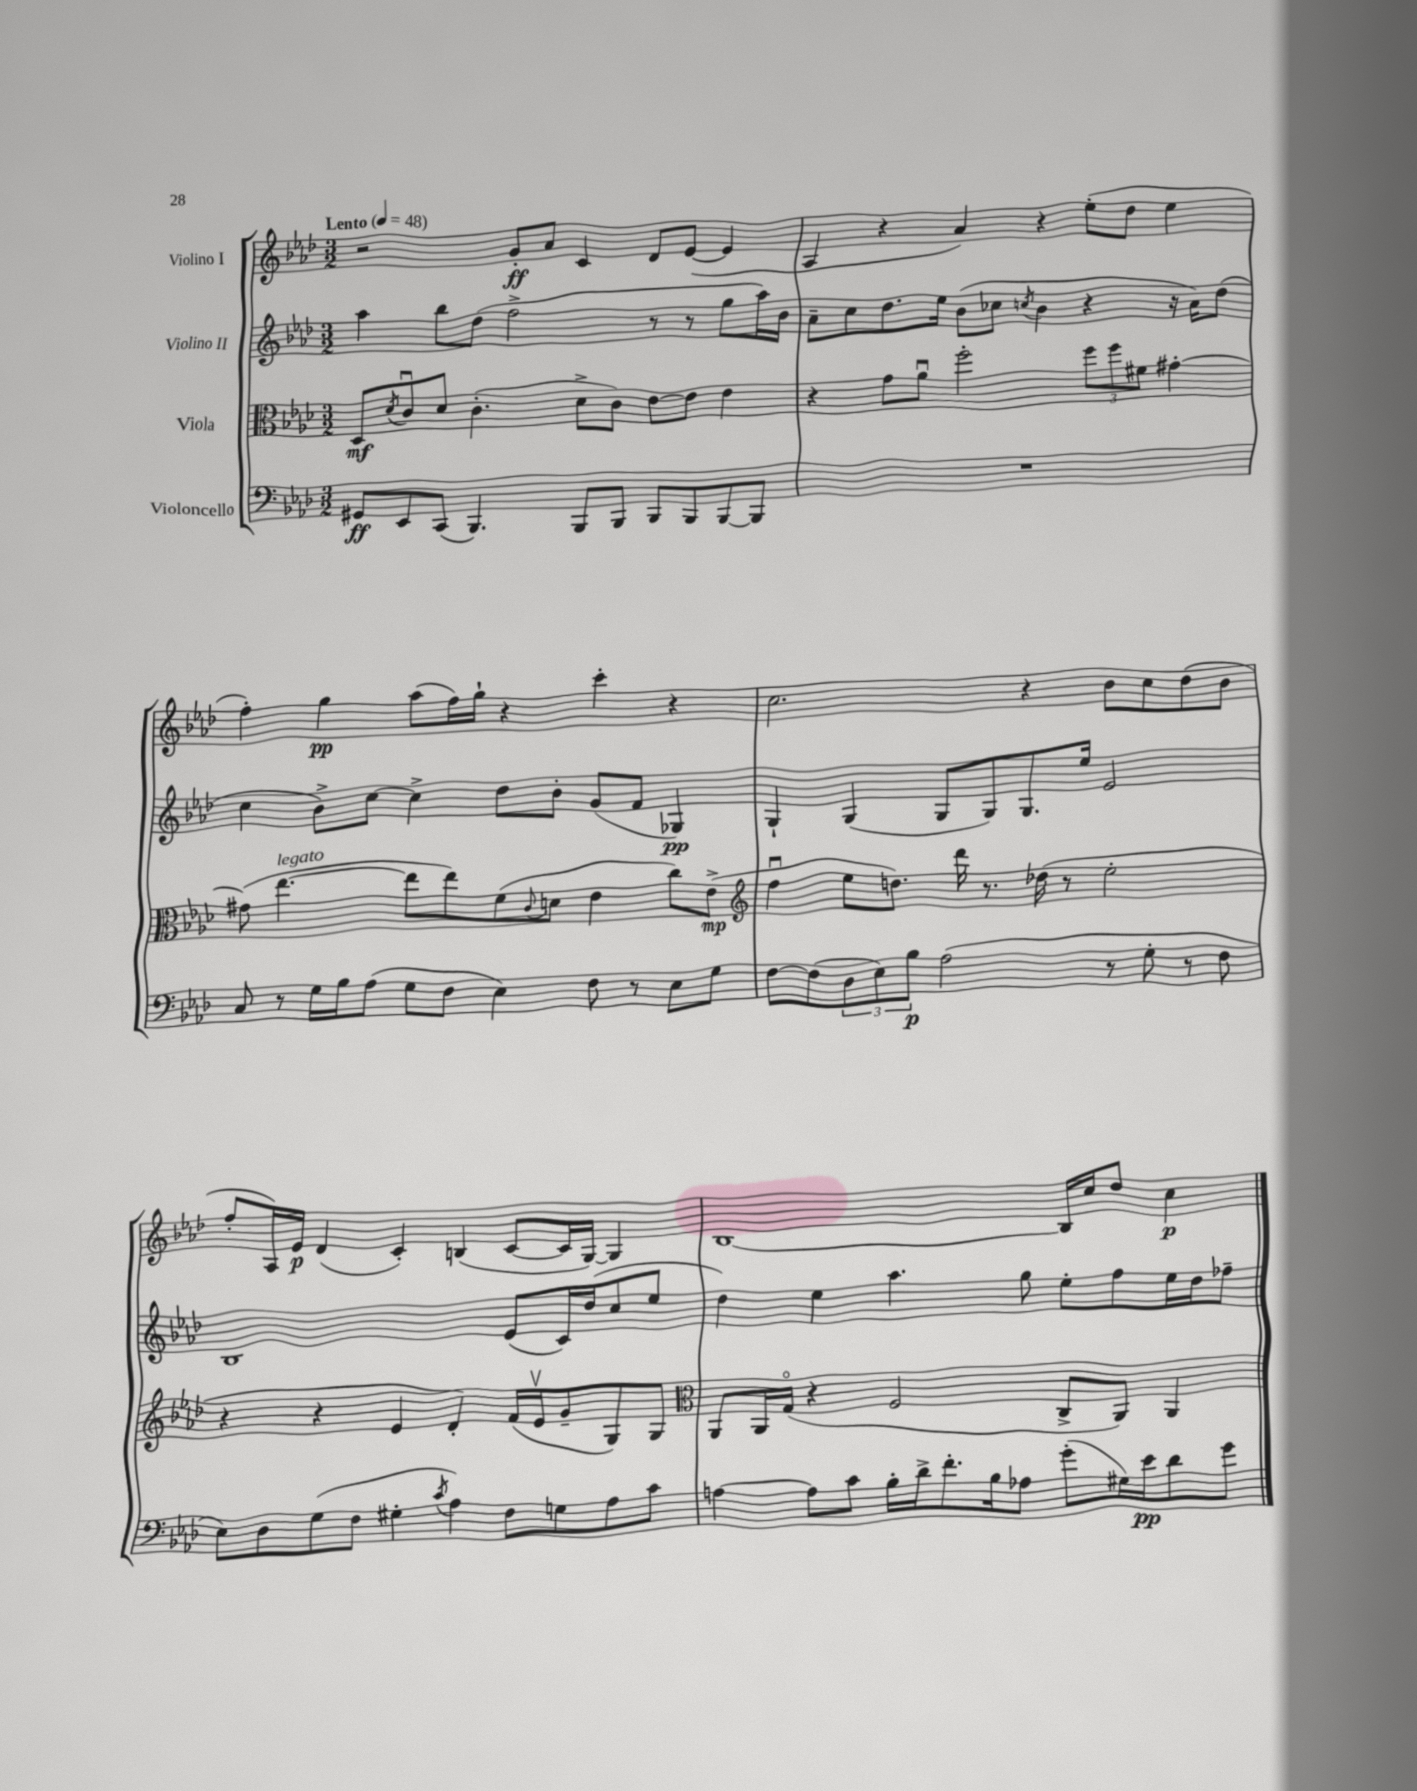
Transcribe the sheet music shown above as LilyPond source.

<<
\new StaffGroup <<
\new Staff = "s0" \with { instrumentName = "Violino I" } {
    \clef treble \key aes \major \numericTimeSignature \time 3/2 \tempo "Lento" 4 = 48
    r2 g'8-.\ff aes'8 c'4 des'8 ees'8~( ees'4 |
    aes4 r4 aes'4) r4 ees''8-.( des''8 ees''4 |
    f''4-.) g''4\pp aes''8( f''16) g''16-! r4 c'''4-. r4 |
    c''2. r4 bes'8 c''8 des''8( bes'8 |
    f''8-. aes16) ees'16\p des'4( c'4-.) b4( c'8~ c'16 g16~) g4 |
    bes1~ bes16 c''16 des''8 c''4\p \bar "|." |
}
\new Staff = "s1" \with { instrumentName = "Violino II" } {
    \clef treble \key aes \major \numericTimeSignature \time 3/2
    aes''4 bes''8 des''8( f''2-> r8 r8 g''8 aes''16) bes'16 |
    aes'8-- c''8 des''8. ees''16 bes'8( ces''8 \acciaccatura { c''8 } bes'4 r4 r16 aes'16) des''8( |
    c''4 bes'8->) c''8~ c''4-> des''8 bes'8-. g'8( f'8 ges4\pp) |
    g4-! g4( g8 g8) g8. ees''16 ees'2 |
    bes1 ees'8( c'16) des''16( c''8 ees''8 |
    des''4) ees''4 aes''4. g''8 ees''8-. f''8 ees''16 des''16 fes''8-- \bar "|." |
}
\new Staff = "s2" \with { instrumentName = "Viola" } {
    \clef alto \key aes \major \numericTimeSignature \time 3/2
    des8\mf \acciaccatura { des'8 } c'8\downbow des'8 c'4.-.( des'8-> c'8) ees'8~ ees'8 ees'4 |
    r4 g'8 aes'8\downbow f''2-. \tuplet 3/2 { f''8 f''8 fis'8 } gis'4~-. |
    gis'8( ees''4.~^\markup { \italic "legato" } ees''8 ees''8) f'8( \appoggiatura { c'8 } d'8 ees'4 c''8) ees'8->\mp( |
    \clef treble f''4\downbow ees''8 d''8.) des'''16 r8. des''16( r8 ees''2-. |
    r4 r4 ees'4 des'4-.) f'16( ees'16\upbow g'8-- g8) g8 |
    \clef alto aes,8 aes,16 g16\flageolet( r4 f2 c8-> aes,8) aes,4 \bar "|." |
}
\new Staff = "s3" \with { instrumentName = "Violoncello" } {
    \clef bass \key aes \major \numericTimeSignature \time 3/2
    gis,8\ff ees,8 c,8( bes,,4.) bes,,8 bes,,8 bes,,8 bes,,8 bes,,8~ bes,,8 |
    R1. |
    c8 r8 g16 bes16 aes8( g8 f8 ees4) f8 r8 ees8 g8 |
    f8~ f8( \tuplet 3/2 { des8 ees8) bes8\p } aes2( r8 g8-. r8 f8 |
    ees8) des8 g8( f8 gis4-. \acciaccatura { c'8 } aes4) f8 g8 aes8 c'8 |
    a4~ a8 c'8 bes16-. des'16-> f'8.-. bes16 aes8 g'8-.( gis16) ees'16\pp des'8 g'8 \bar "|." |
}
>>
>>
\layout { \context { \Score \remove "Bar_number_engraver" } }
